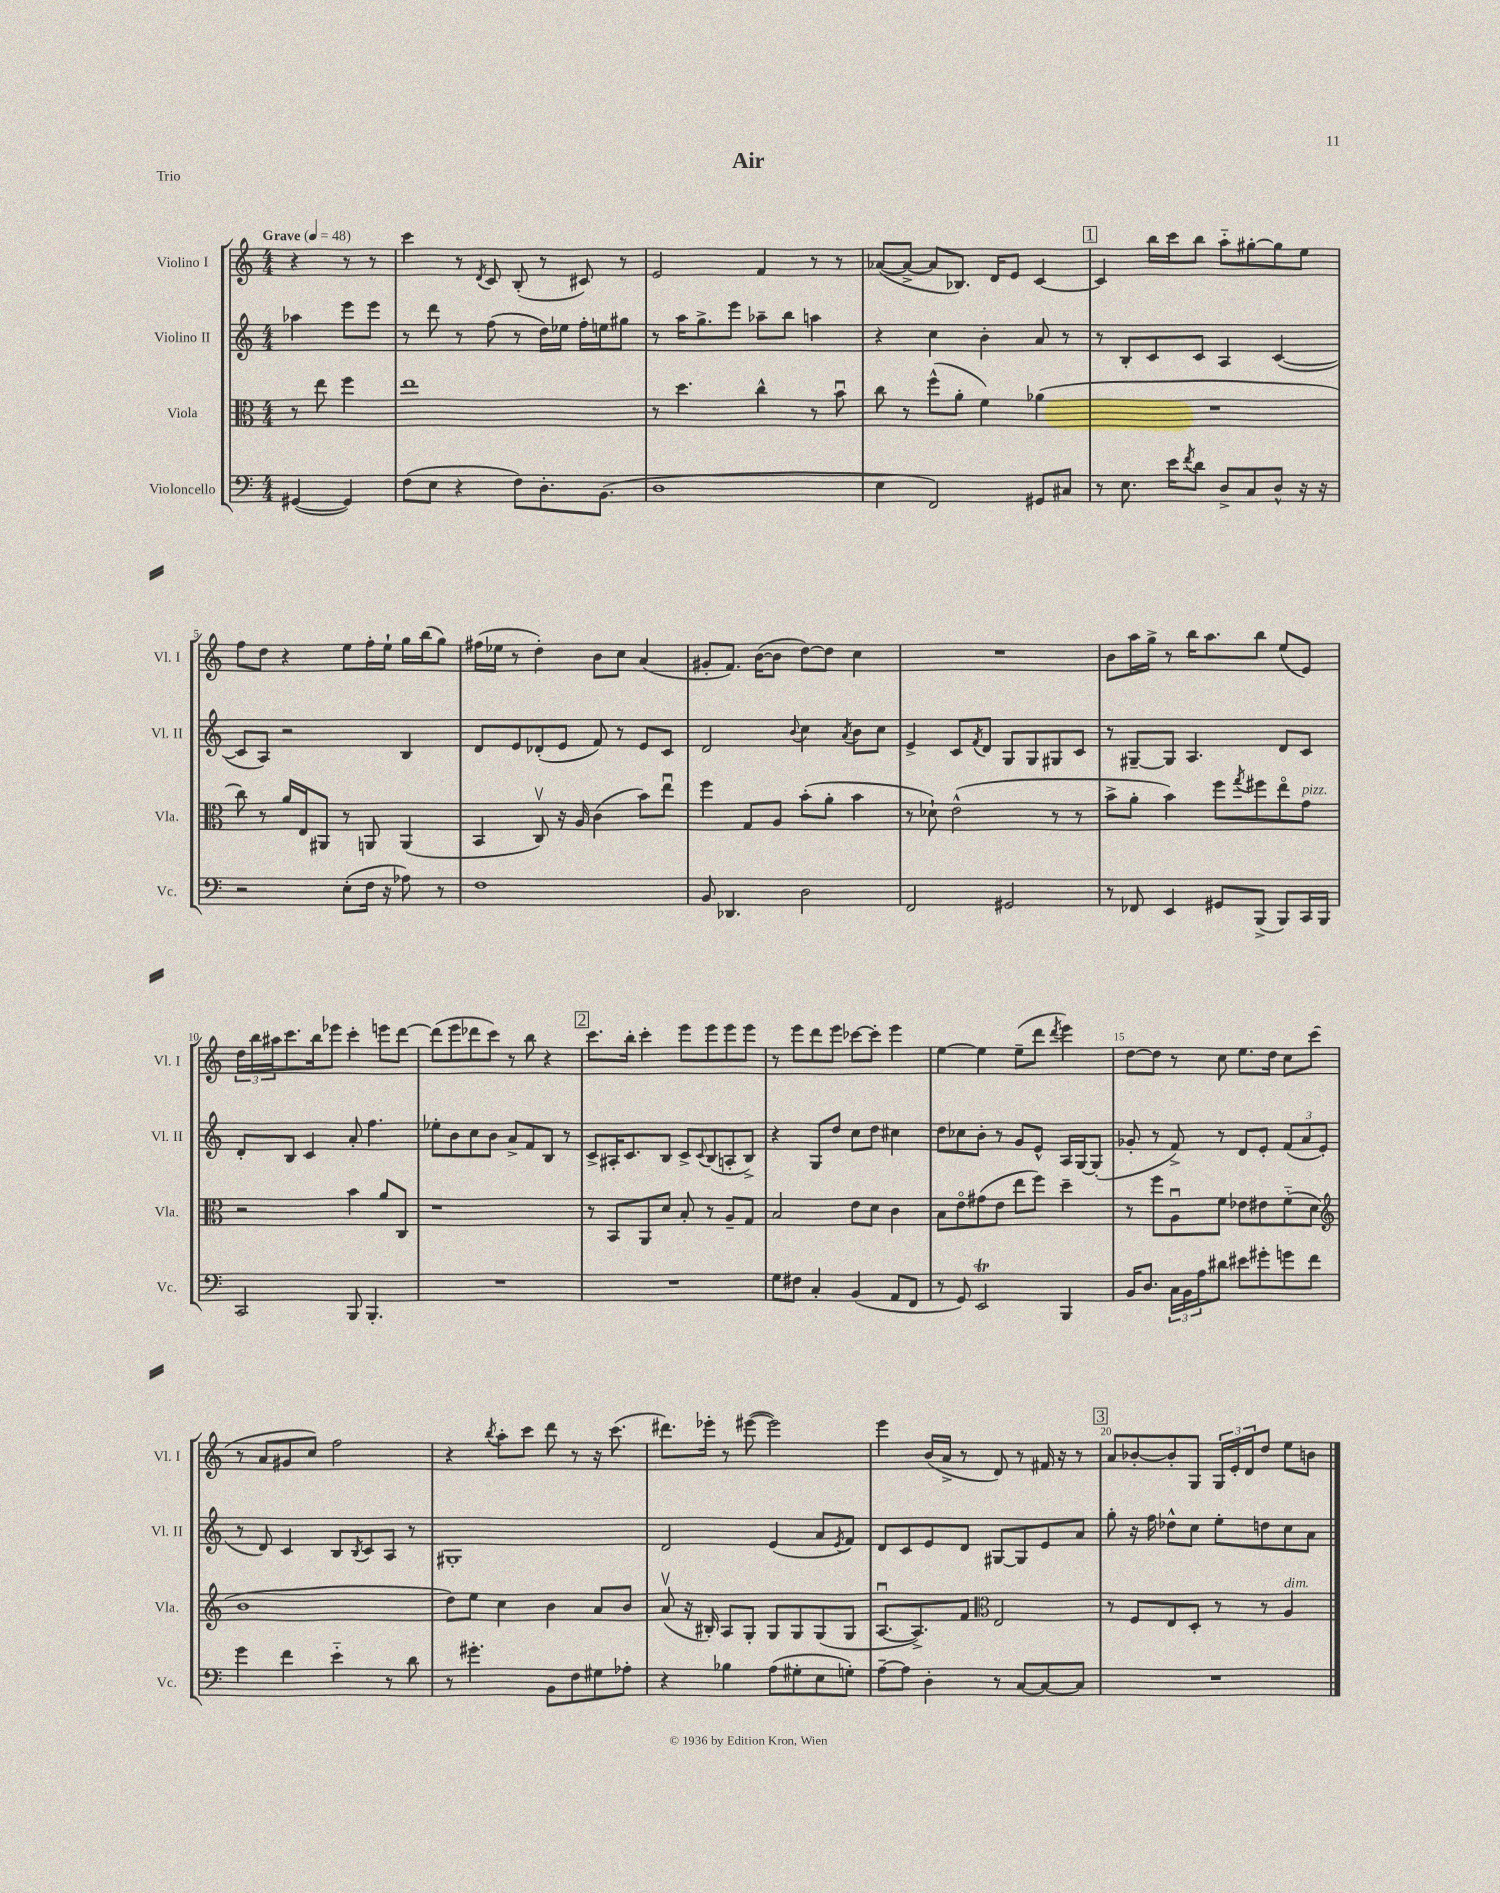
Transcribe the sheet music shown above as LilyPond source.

\header { title = "Air" piece = "Trio" }
<<
\new StaffGroup <<
\new Staff = "s0" \with { instrumentName = "Violino I" shortInstrumentName = "Vl. I" } {
    \clef treble \key c \major \numericTimeSignature \time 4/4 \partial 2 \tempo "Grave" 4 = 48
    r4 r8 r8 |
    c'''4 r8 \acciaccatura { d'8 } c'8 b8-.( r8 cis'8) r8 |
    e'2 f'4 r8 r8 |
    aes'8~( aes'8~-> aes'8 bes8.) d'16 e'8 c'4~ |
    \mark \markup { \box "1" } c'4 b''16 c'''16 b''8 a''8-_ gis''8~-. gis''8 e''8 |
    f''8 d''8 r4 e''8 f''16-. e''16-! g''16 b''16( g''8) |
    fis''16( ees''16 r8 d''4-.) b'8 c''8 a'4( |
    gis'8-. f'8.) b'16~( b'8 d''8~) d''8 c''4 |
    R1 |
    b'8 a''16 g''16-> r8 b''16 a''8. b''8 e''8( e'8) |
    \tuplet 3/2 { d''16 b''16 ais''16 } c'''8. b''16 ees'''8 c'''4-. e'''8 d'''8~ |
    d'''8( e'''8 des'''8 c'''8) r8 b''8 r4 |
    \mark \markup { \box "2" } c'''8. b''16-. c'''4-. e'''8 e'''8 e'''8 e'''8 |
    r8 e'''8 d'''8 e'''8 ces'''8~ ces'''8-. e'''4 |
    e''4~ e''4 e''8--( d'''8 \acciaccatura { d'''8 } e'''4) |
    d''8~ d''8 r8 c''8 e''8. d''16 c''8 c'''8( |
    r8 a'8 gis'8 c''8) f''2 |
    r4 \acciaccatura { b''8 } a''8-. c'''8 d'''8 r8 r16 c'''8.( |
    dis'''8.) ees'''16-. r8 eis'''8~( eis'''2) |
    e'''4 b'16( a'16-> r8 d'8) r8 fis'16 r16 r8 |
    \mark \markup { \box "3" } a'8 bes'8~-. bes'8-. g8 \tuplet 3/2 { g16 e'16-. d'16 } d''8 e''8 b'8 \bar "|." |
}
\new Staff = "s1" \with { instrumentName = "Violino II" shortInstrumentName = "Vl. II" } {
    \clef treble \key c \major \numericTimeSignature \time 4/4 \partial 2
    aes''4 e'''8 e'''8 |
    r8 d'''8 r8 f''8( r8 d''16) ees''16 f''16-. e''16 gis''8 |
    r8 a''16 g''8.-> e'''8 aes''8-- b''8 a''4 |
    r4 c''4 b'4-. a'8 r8 |
    \mark \markup { \box "1" } r8 b8-. c'8 c'8 a4 c'4~( |
    c'8 a8) r2 b4 |
    d'8 e'8 des'8-.( e'8 f'8) r8 e'8 c'8 |
    d'2 \appoggiatura { b'8 } c''4 \acciaccatura { a'8 } b'8 c''8 |
    e'4-> c'8 \acciaccatura { f'8 } d'8 g8 g8 gis8 c'8 |
    r8 gis8~-- gis8 a4. d'8 c'8 |
    d'8-. b8 c'4 a'8-. f''4. |
    ees''8-. b'8 c''8 b'8 a'8-> f'8 b8 r8 |
    \mark \markup { \box "2" } c'8-> ais16-. c'8. b8 c'8-> \appoggiatura { c'8 } b8( a8-. b8->) |
    r4 g8 d''8 c''8 d''8 cis''4 |
    d''8 ces''8 b'8-. r8 g'8 e'8-^ a16 g16~ g8-.( |
    ges'8-. r8 f'8->) r8 d'8 e'8-. \tuplet 3/2 { f'8( a'8 e'8-. } |
    r8 d'8) c'4 b8 \acciaccatura { b8 } c'8 a8 r8 |
    gis1-. |
    d'2 e'4( a'8 \acciaccatura { e'8 } f'8) |
    d'8 c'8 e'8 d'8 gis8~ gis8 e'8 a'8 |
    \mark \markup { \box "3" } g''8-. r16 f''16 des''8-^ c''8 e''8-. d''8 c''8 a'8 \bar "|." |
}
\new Staff = "s2" \with { instrumentName = "Viola" shortInstrumentName = "Vla." } {
    \clef alto \key c \major \numericTimeSignature \time 4/4 \partial 2
    r8 e''8 f''4 |
    e''1 |
    r8 d''4. c''4-^ r8 b'8\downbow |
    c''8 r8 f''8-^( a'8-. f'4) aes'4( |
    \mark \markup { \box "1" } R1 |
    c''8) r8 a'16 e16 ais,8 r8 a,8 a,4( |
    b,4 c8\upbow) r16 a16 c'4( b'8) e''8\downbow |
    f''4 g8 a8 b'8-.( a'8-. b'4 |
    r8 des'8-!) e'2-^( r8 r8 |
    b'8-> a'8-. b'4) f''8 \acciaccatura { g''8 } fis''8 e''8\flageolet g'8^\markup { \italic "pizz." } |
    r2 b'4 a'8 c8 |
    r1 |
    \mark \markup { \box "2" } r8 b,8 a,8 d'8 b8-. r8 a8-- g8 |
    b2 e'8 d'8 c'4 |
    b8 e'8\flageolet gis'8( e'8 e''8 f''8) d''4-- |
    r8 f''8 a8\downbow f'8 ees'8 eis'8 f'8-_( d'8 |
    \clef treble b'1 |
    d''8) e''8 c''4 b'4 a'8 b'8 |
    a'8\upbow( r16 bis16-.) a8 g8-. g8 g8 g8( g8 |
    a8.~\downbow a8.->) f'8 \clef alto e2 |
    \mark \markup { \box "3" } r8 f8 e8 d8-. r8 r8 a4^\markup { \italic "dim." } \bar "|." |
}
\new Staff = "s3" \with { instrumentName = "Violoncello" shortInstrumentName = "Vc." } {
    \clef bass \key c \major \numericTimeSignature \time 4/4 \partial 2
    gis,4~( gis,4) |
    f8( e8 r4 f8) d8.-. b,8.( |
    d1 |
    e4 f,2) gis,8 cis8 |
    \mark \markup { \box "1" } r8 e8. e'16 \acciaccatura { f'8 } d'8 d8-> c8 d8-^ r16 r16 |
    r2 e8-.( f16 r16 aes8) r8 |
    f1 |
    b,8 des,4. d2 |
    f,2 gis,2 |
    r8 fes,8 e,4 gis,8 b,,8->( b,,8) c,16 b,,16 |
    c,2 b,,8 b,,4.-. |
    R1 |
    \mark \markup { \box "2" } R1 |
    g8 fis8 c4-. b,4( a,8 f,8 |
    r8 g,8) e,2\trill b,,4 |
    b,16 d8. \tuplet 3/2 { c16 b,16 a16 } dis'8 eis'8 gis'8-. g'8 f'8 |
    g'4 f'4 e'4-_ r8 d'8 |
    r8 gis'4.-. b,8 f8 gis8 aes8-. |
    r4 bes4 a8( gis8-. e8 g8-.) |
    a8~-- a8 d4-. r8 c8~ c8~ c8 |
    \mark \markup { \box "3" } R1 \bar "|." |
}
>>
>>
\layout { \context { \Score \override BarNumber.break-visibility = ##(#f #t #t) barNumberVisibility = #(every-nth-bar-number-visible 5) } }
